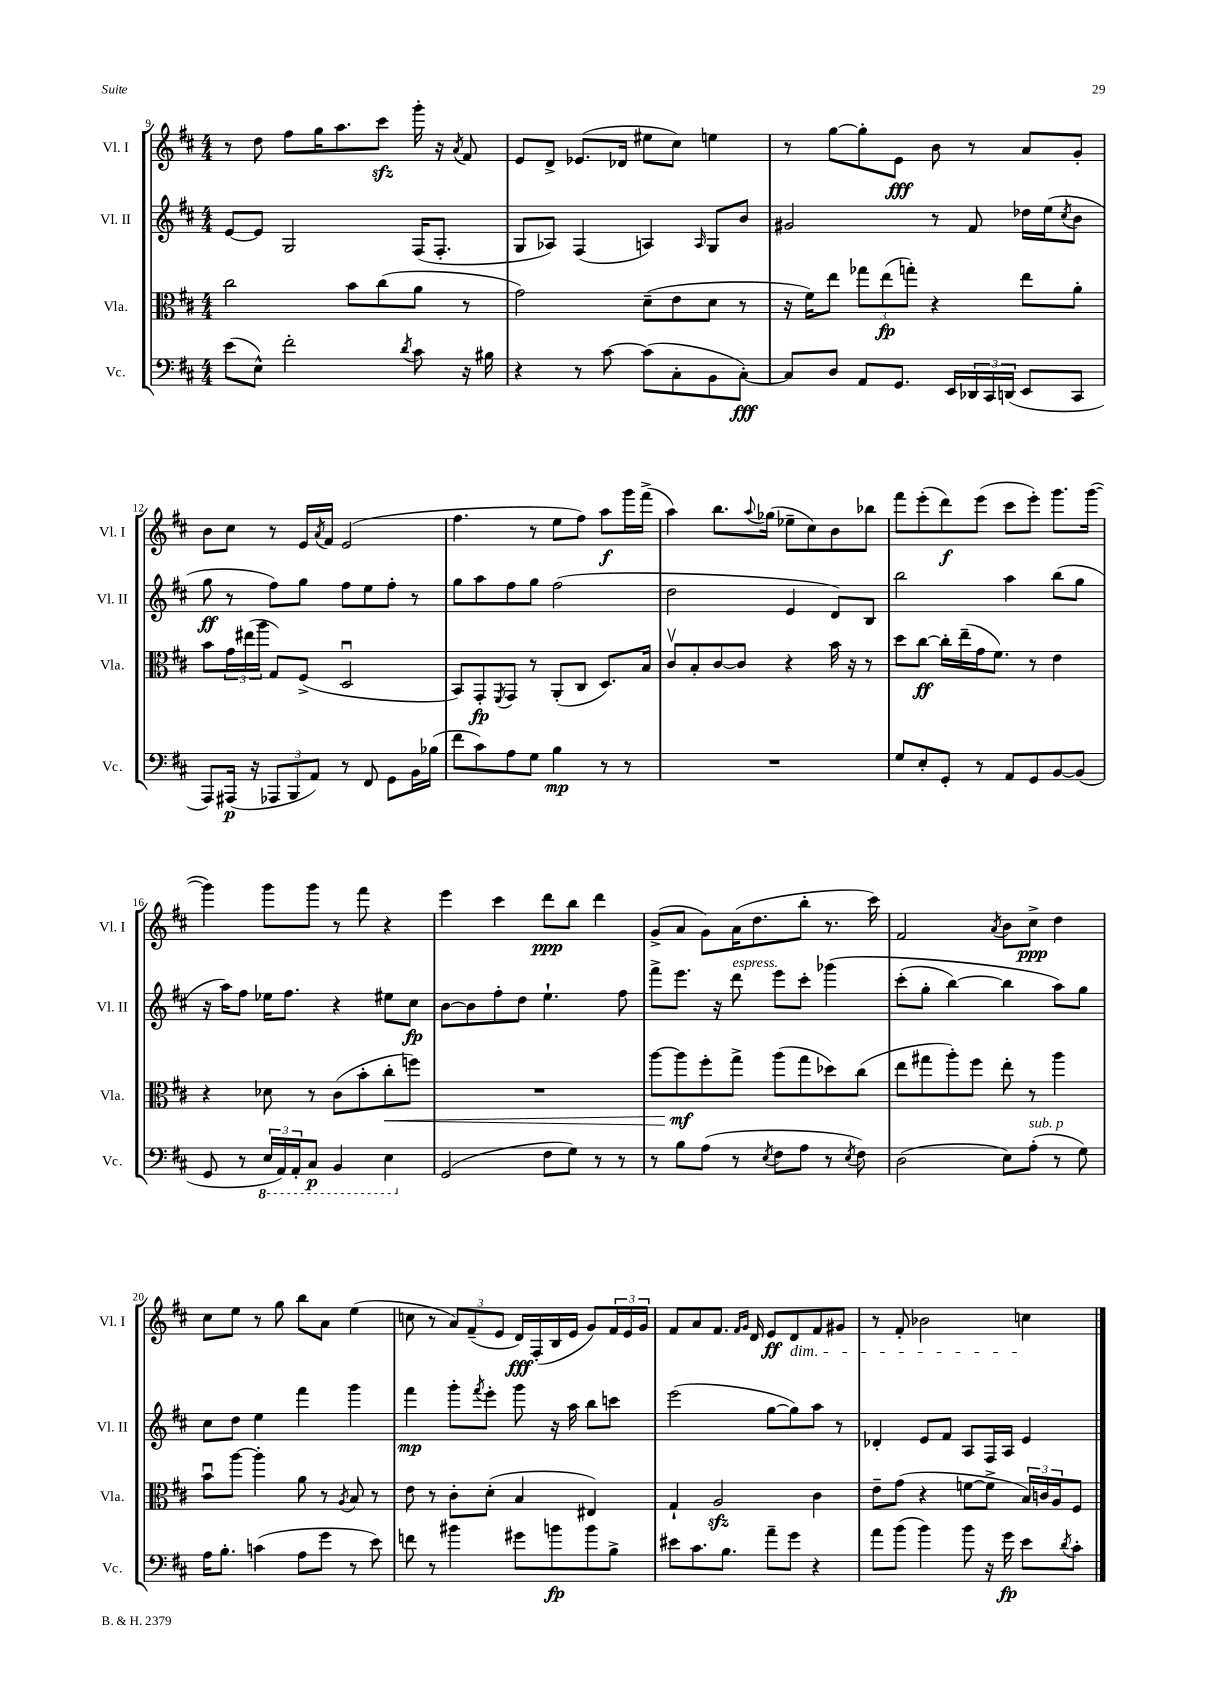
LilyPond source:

<<
\new StaffGroup <<
\new Staff = "s0" \with { instrumentName = "Vl. I" shortInstrumentName = "Vl. I" } {
    \clef treble \key d \major \numericTimeSignature \time 4/4
    r8 d''8 fis''8 g''16 a''8. cis'''8\sfz g'''16-. r16 \acciaccatura { a'8 } fis'8 |
    e'8 d'8-> ees'8.( des'16 eis''8 cis''8) e''4 |
    r8 g''8~ g''8-. e'8\fff b'8 r8 a'8 g'8-. |
    b'8 cis''8 r8 e'16 \acciaccatura { a'8 } fis'16 e'2( |
    fis''4. r8 e''8 fis''8) a''8\f g'''16 fis'''16->( |
    a''4) b''8. \appoggiatura { a''8 } ges''16( ees''8-- cis''8) b'8 bes''8 |
    fis'''8 e'''8-.( d'''8\f) e'''8( cis'''8 e'''8-.) g'''8. g'''16~( |
    g'''4) g'''8 g'''8 r8 fis'''8 r4 |
    e'''4 cis'''4 d'''8\ppp b''8 d'''4 |
    g'8->( a'8 g'8) a'16( d''8. b''8-. r8. cis'''16) |
    fis'2 \acciaccatura { a'8 } b'8 cis''8->\ppp d''4 |
    cis''8 e''8 r8 g''8 b''8 a'8 e''4( |
    c''8 r8 \tuplet 3/2 { a'8) fis'8--( e'8 } d'16\fff) fis16-.( b16 e'16 g'8) \tuplet 3/2 { fis'16 e'16 g'16 } |
    fis'8 a'8 fis'8. \grace { fis'16 g'16 } d'16 e'8\ff d'8\dim fis'8 gis'8 |
    r8 fis'8-. bes'2 c''4\! \bar "|." |
}
\new Staff = "s1" \with { instrumentName = "Vl. II" shortInstrumentName = "Vl. II" } {
    \clef treble \key d \major \numericTimeSignature \time 4/4
    e'8~ e'8 g2 fis16( fis8.-. |
    g8 aes8) fis4( a4) \grace { a16 } g8 b'8 |
    gis'2 r8 fis'8 des''16 e''16( \acciaccatura { cis''8 } b'8 |
    g''8\ff r8 fis''8) g''8 fis''8 e''8 fis''8-. r8 |
    g''8 a''8 fis''8 g''8 fis''2( |
    d''2 e'4 d'8) b8 |
    b''2 a''4 b''8( g''8 |
    r16 a''16) fis''8 ees''16 fis''8. r4 eis''8 cis''8\fp |
    b'8~ b'8 fis''8-. d''8 e''4.-! fis''8 |
    fis'''8-> e'''8. r16 d'''8^\markup { \italic "espress." } e'''8 cis'''8-. ges'''4\( |
    cis'''8-.( g''8-. b''4~) b''4 a''8\) g''8 |
    cis''8 d''8 e''4 fis'''4 g'''4 |
    fis'''4\mp g'''8-. \acciaccatura { fis'''8 } e'''8-. g'''8 r16 a''16 b''8 c'''8 |
    e'''2( g''8~ g''8) a''8 r8 |
    des'4-. e'8 fis'8 a8 fis16 a16 e'4 \bar "|." |
}
\new Staff = "s2" \with { instrumentName = "Vla." shortInstrumentName = "Vla." } {
    \clef alto \key d \major \numericTimeSignature \time 4/4
    cis''2 b'8 cis''8( a'8 r8 |
    g'2) d'8--( e'8 d'8 r8 |
    r16 fis'16) e''8 \tuplet 3/2 { ges''8 e''8\fp( g''8-.) } r4 e''8 a'8-. |
    b'8 \tuplet 3/2 { g'16 eis''16( a''16 } g8) fis8->( d2\downbow |
    b,8) g,8-.\fp \acciaccatura { fis,8 } g,8 r8 a,8-.( cis8 d8.) b16 |
    cis'8\upbow b8-. cis'8~ cis'8 r4 b'16 r16 r8 |
    d''8 cis''8~\ff cis''16-. e''16--( g'16 fis'8.) r8 e'4 |
    r4 des'8 r8 cis'8( b'8-. cis''8-.\< f''8) |
    R1 |
    a''8~ a''8\mf\! fis''8-. g''8-> a''8( g''8 des''8) cis''8( |
    e''8 gis''8 a''8-.) fis''8 e''8-. r8 a''4 |
    b'8\downbow a''8~ a''4-. a'8 r8 \acciaccatura { a8 } b8 r8 |
    e'8 r8 cis'8-. d'8-.( b4 eis4) |
    g4-! a2\sfz cis'4 |
    e'8-- g'8( r4 f'8~ f'8-> \tuplet 3/2 { b16) c'16 a16 } fis8 \bar "|." |
}
\new Staff = "s3" \with { instrumentName = "Vc." shortInstrumentName = "Vc." } {
    \clef bass \key d \major \numericTimeSignature \time 4/4
    e'8( e8-^) fis'2-. \acciaccatura { d'8 } cis'8 r16 bis16 |
    r4 r8 cis'8~ cis'8( cis8-. b,8 cis8~-.\fff) |
    cis8 d8 a,8 g,8. e,16 \tuplet 3/2 { des,16 cis,16 d,16( } e,8 cis,8 |
    a,,8) ais,,16\p( r16 \tuplet 3/2 { aes,,8 b,,8 a,8) } r8 fis,8 g,8 b,16 bes16( |
    fis'8 cis'8) a8 g8 b4\mp r8 r8 |
    R1 |
    g8 e8-. g,8-. r8 a,8 g,8 b,8~ b,8( |
    g,8 r8 \tuplet 3/2 { \ottava #-1 e,16 a,,16) a,,16-. } cis,8\p b,,4 e,4 \ottava #0 |
    g,2( fis8 g8) r8 r8 |
    r8 b8 a8( r8 \acciaccatura { e8 } fis8 a8 r8 \acciaccatura { e8 } fis8) |
    d2( e8) a8-.^\markup { \italic "sub. p" }( r8 g8) |
    a16 b8.-. c'4( a8 g'8 r8 e'8) |
    f'8 r8 bis'4 gis'8 b'8\fp b'8 b8-> |
    eis'8 cis'8. b8. a'8-- g'8 r4 |
    a'8 b'8( b'4) b'8 r16 g'16\fp e'8 \acciaccatura { d'8 } cis'8-. \bar "|." |
}
>>
>>
\layout { \context { \Score currentBarNumber = #9 } }
